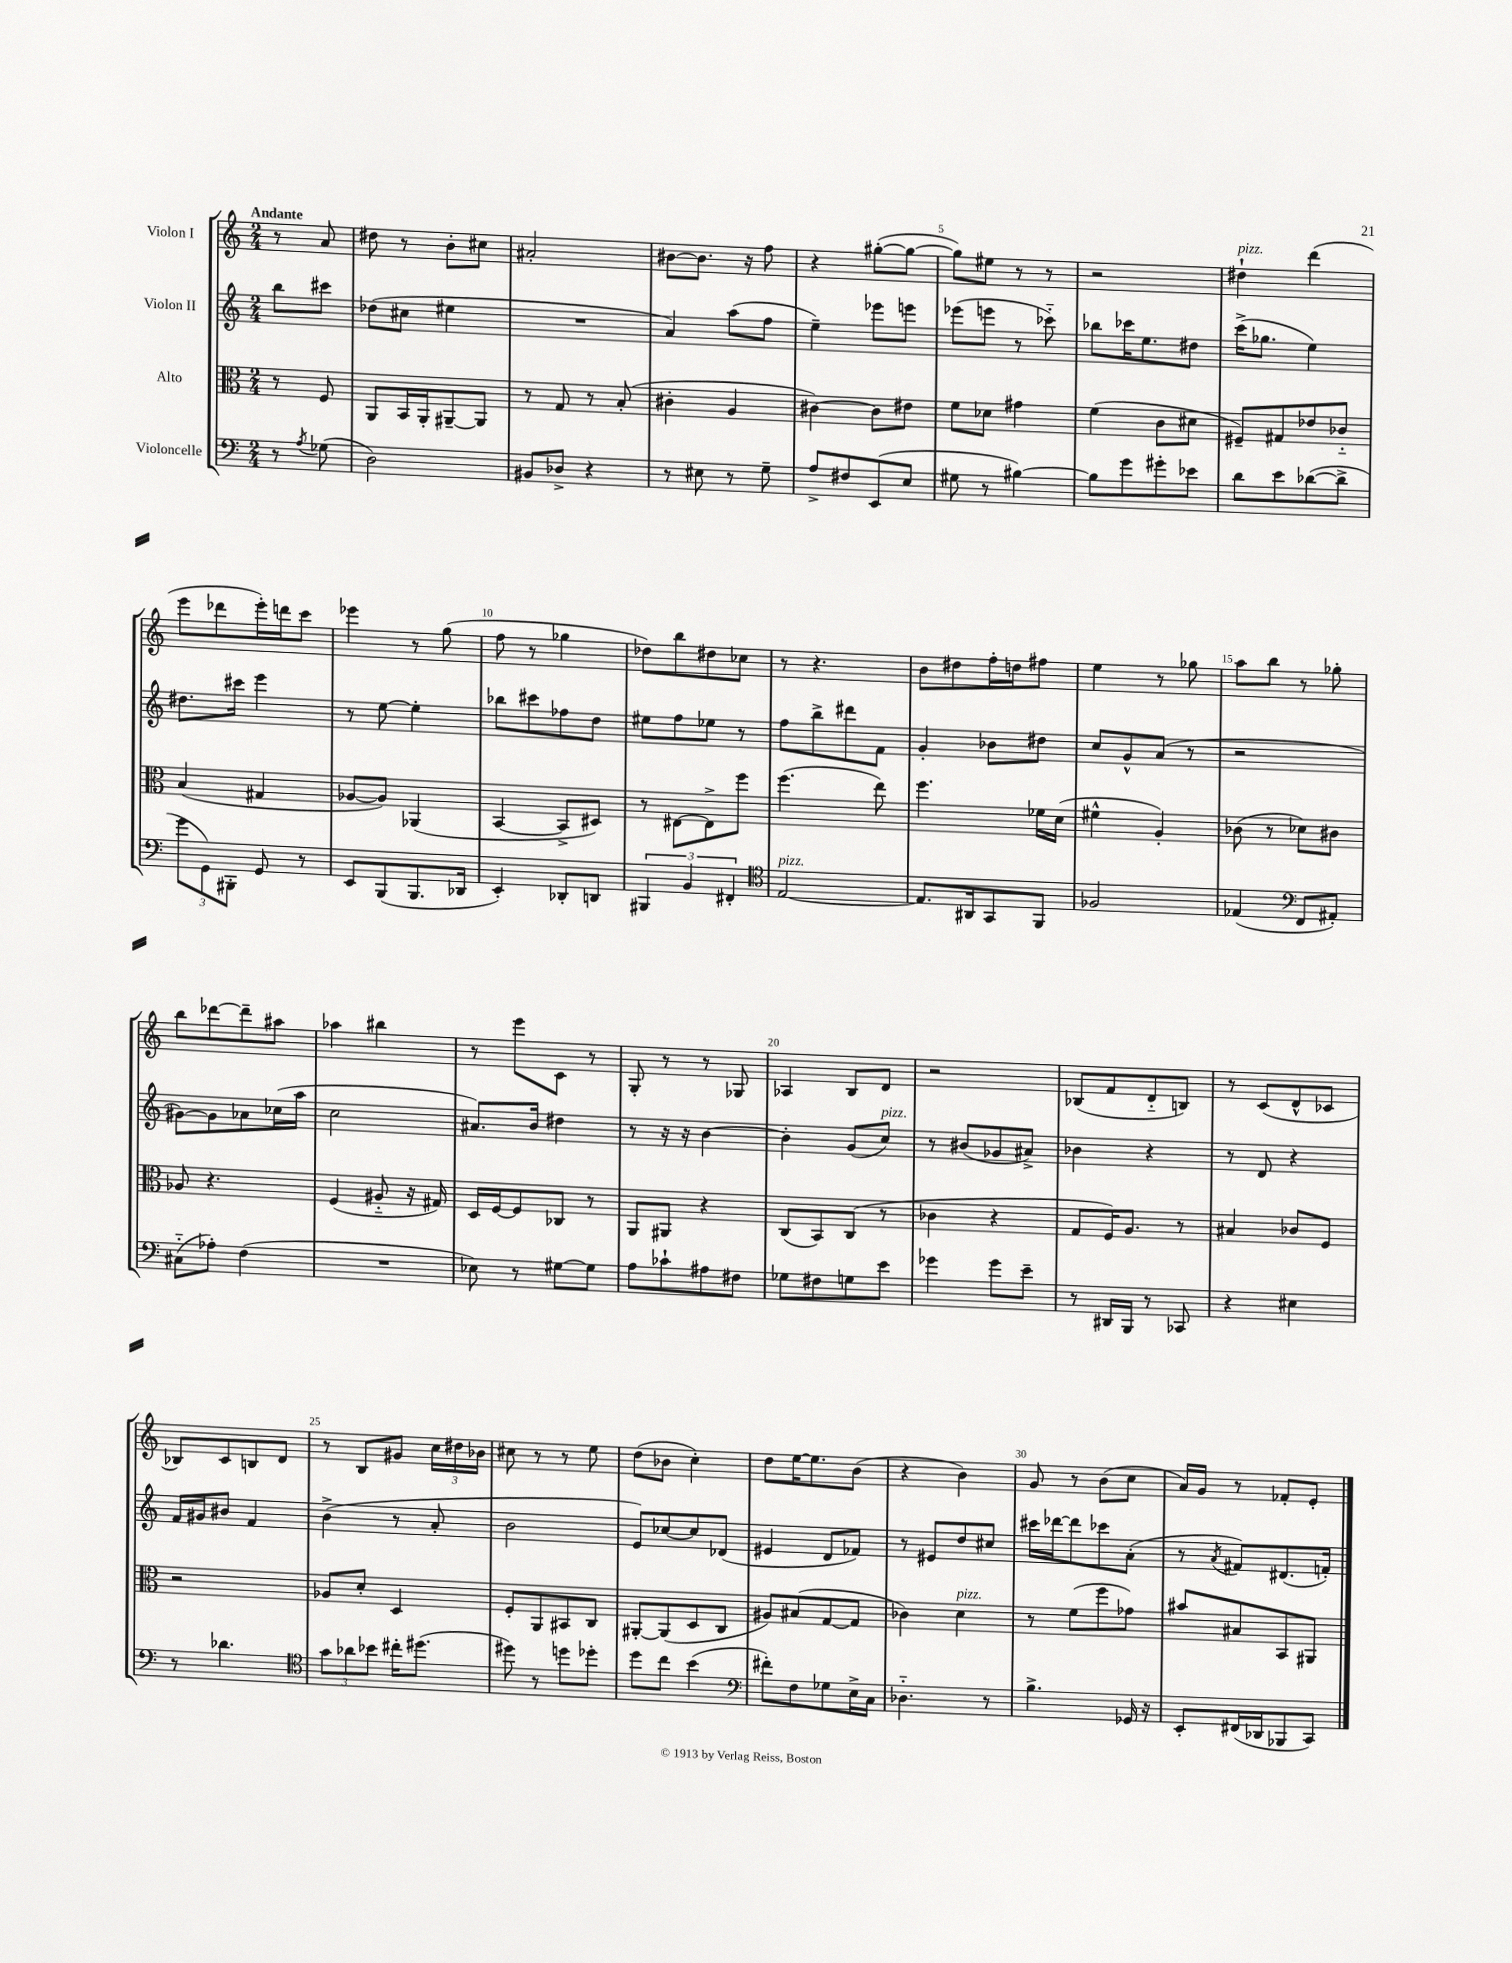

**kern	**kern	**kern	**kern
*staff4	*staff3	*staff2	*staff1
*clefF4	*clefC3	*clefG2	*clefG2
*k[]	*k[]	*k[]	*k[]
*M2/4	*M2/4	*M2/4	*M2/4
8r	8r	8bb	8r
8qA	.	.	.
(8G-	8F	8ccc#	8a
=	=	=	=
2D)	8AA	(8dd-	8dd#
.	16BB	8cc#	8r
.	16AA'	.	.
.	[8AA#~	4ee#	8b'
.	8AA#]	.	8cc#
=	=	=	=
8BB#	8r	2r	2a#'
8D-^	8G	.	.
4r	8r	.	.
.	(8B'	.	.
=	=	=	=
8r	4c#'	4a)	[8b#
8E#	.	.	8.b#]
8r	4A	(8aa	.
.	.	.	16r
8G~	.	8ff	8ff
=	=	=	=
8A^	[4c#)	4ee~)	4r
8F#	.	.	.
(8EE	8c#]	8eee-	([8gg#'
8E	8e#	8eee	8gg#_
=	=	=	=
8G#	8f	(8eee-	8gg#])
8r	8d-	8eee	8ee#
[4B#)	4g#	8r	8r
.	.	8ccc-'~)	8r
=	=	=	=
8B#]	(4f	8bb-	2r
8g	.	16ccc-	.
.	.	8.ee	.
8g#'	8c	.	.
8e-	8d#	8dd#	.
=	=	=	=
8d	8F#~)	(16ccc^	4dd#`
.	.	8.gg-	.
8e	8G#	.	.
([8d-	8e-	4ee)	(4ddd
8d-^]	8c-'~	.	.
=	=	=	=
12g	(4B	8.dd#	8eee
12GG)	.	.	.
.	.	.	8ddd-
12BBB#'	.	.	.
.	.	16ccc#	.
8GG	4G#	4eee	16eee')
.	.	.	16ddd
8r	.	.	8ccc
=	=	=	=
8EE	[8A-	8r	4eee-
(8BBB	8A-])	[8ee	.
8.BBB	(4AA-	4ee']	8r
.	.	.	(8gg
16DD-	.	.	.
=	=	=	=
4EE')	[4BB	8bb-	8ff
.	.	8ccc#	8r
8DD-'	8BB^]	8ff-	4gg-
8DD	8D#)	8dd	.
=	=	=	=
6BBB#	8r	8ee#	8dd-)
.	[8E#	8ff	8bb
6BB	.	.	.
.	8E#^]	8ee-	8dd#
6FF#'	.	.	.
.	8ff	8r	8cc-
=	=	=	=
*clefC4	*	*	*
[2E	(4.ff	8ff	8r
.	.	8bb^	4.r
.	.	8ddd#	.
.	8ee)	8f	.
=	=	=	=
8.E]	4.ff	4g'	8b
.	.	.	8dd#
16AA#	.	.	.
8GG	.	8b-	16ff'
.	.	.	16dd
8FF	16f-	8dd#	8ff#
.	(16d	.	.
=	=	=	=
2F-	4f#^^	8cc	4ee
.	.	8g^^	.
.	4A')	(8a	8r
.	.	8r	8gg-
=	=	=	=
(4E-	(8c-	2r	8aa
.	8r	.	8bb
*clefF4	*	*	*
8FF	8d-)	.	8r
8AA#')	8c#	.	8gg-'
=	=	=	=
(8C#'~	8A-	[8g#)	8bb
8A-')	4.r	8g#]	[8ddd-
(4F	.	8a-	8ddd-~]
.	.	(16cc-	8aa#
.	.	16aa	.
=	=	=	=
2r	(4F	2cc	4aa-
.	8A#'~	.	4bb#
.	16r	.	.
.	16G#)	.	.
=	=	=	=
8E-)	16D	8.a#)	8r
.	[16F	.	.
8r	8F]	.	8eee
.	.	16b	.
[8G#	8C-	4dd#	8c
8G#]	8r	.	8r
=	=	=	=
8A	8AA	8r	8G'
8c-`	8AA#	16r	8r
.	.	16r	.
8A#	4r	[4b	8r
8F#	.	.	8G-
=	=	=	=
8G-	(8C	4b']	4A-
8F#	8BB)	.	.
8G	(8C	(8g	8B
8e	8r	8cc)	8d
=	=	=	=
4g-	4c-	8r	2r
.	.	(8b#	.
8g-	4r	8g-	.
8e~	.	8a#^)	.
=	=	=	=
8r	8G	4b-	(8B-
16DD#	16F)	.	8f
16BBB	8.A	.	.
8r	.	4r	8d'~
8CC-	8r	.	8B)
=	=	=	=
4r	4B#	8r	8r
.	.	8d	(8c
4E#	8c-	4r	8d^^
.	8F	.	8c-
=	=	=	=
8r	2r	16f	8B-)
.	.	16g#	.
4.d-	.	8b#	8c
.	.	4f	8B
.	.	.	8d
=	=	=	=
*clefC4	*	*	*
12g	8A-	(4b^	8r
12a-	.	.	.
.	8d'	.	8B
12b-	.	.	.
16cc#'	4D	8r	8g#
(8.dd#	.	.	.
.	.	8a'	24cc
.	.	.	24dd#
.	.	.	24b-
=	=	=	=
8dd#)	8F'	2b	8cc#
8r	8AA	.	8r
8dd	8BB#	.	8r
8dd-'	8C	.	8ee
=	=	=	=
8dd	[8AA#'	8e)	(8dd
8cc	(8AA#]	[8cc-	8b-
(4b	8D	8cc-]	4cc')
.	8C	(8d-	.
=	=	=	=
*clefF4	*	*	*
8f#')	8A#)	4e#	8dd
8F	(8B#	.	[16ee
.	.	.	8.ee]
8G-	[8G	8d	.
16E^	8G]	8f-)	(8b
16C	.	.	.
=	=	=	=
4.D-'~	4c-)	8r	4r
.	.	8e#	.
.	4d	8dd	4b)
8r	.	8cc#	.
=	=	=	=
4.B^	8r	16ccc#	8g
.	.	[16ddd-	.
.	(8f	8ddd-]	8r
.	8ff	8ccc-	(8b
16GG-	8g-)	(8a'	8cc
16r	.	.	.
=	=	=	=
8EE'	8b#	8r	16a)
.	.	.	16g
.	.	8qa	.
(16FF#	8B#	8f#)	8r
16DD-	.	.	.
8BBB-	8BB	(8.d#	8f-'
8CC)	8AA#	.	8e'
.	.	16f')	.
==	==	==	==
*-	*-	*-	*-
